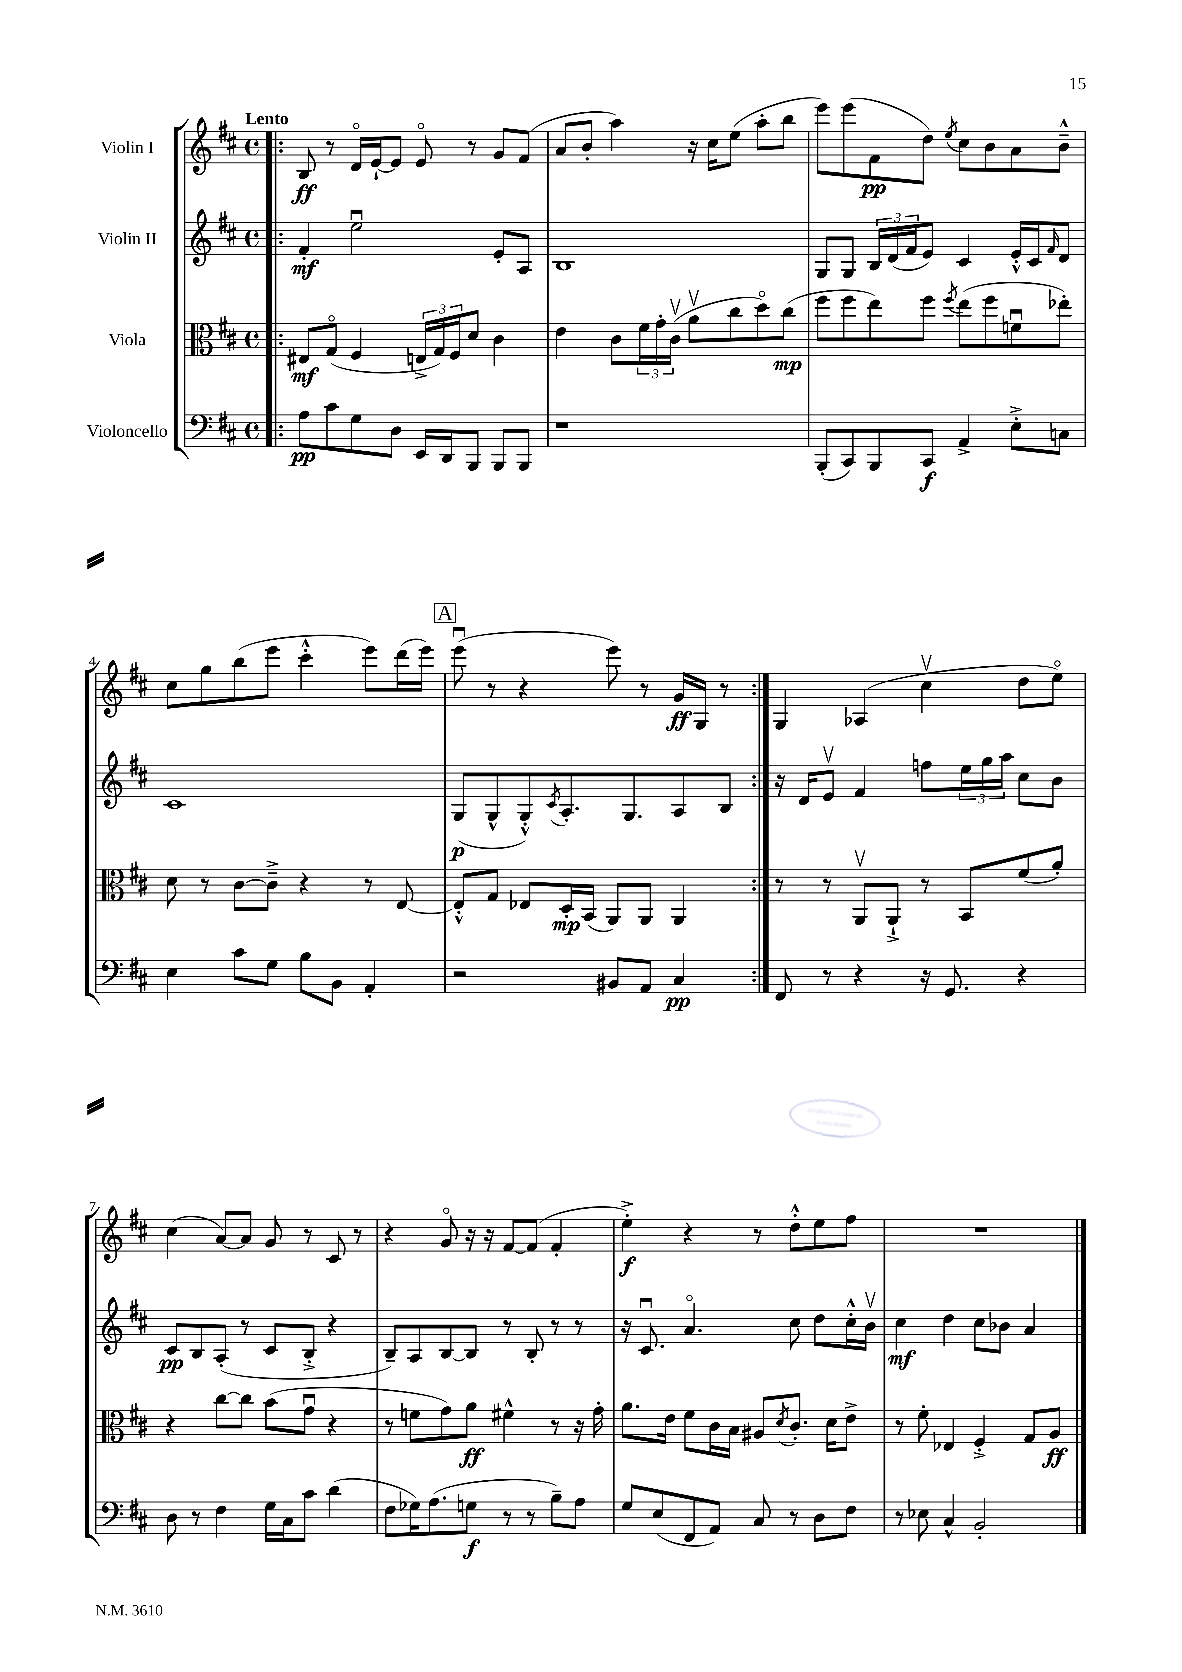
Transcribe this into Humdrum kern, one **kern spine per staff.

**kern	**dynam	**kern	**dynam	**kern	**dynam	**kern	**dynam
*part4	*part4	*part3	*part3	*part2	*part2	*part1	*part1
*staff4	*staff4	*staff3	*staff3	*staff2	*staff2	*staff1	*staff1
*I"Violoncello	*	*I"Viola	*	*I"Violin II	*	*I"Violin I	*
*clefF4	*	*clefC3	*	*clefG2	*	*clefG2	*
*k[f#c#]	*	*k[f#c#]	*	*k[f#c#]	*	*k[f#c#]	*
*M4/4	*	*M4/4	*	*M4/4	*	*M4/4	*
*met(c)	*	*met(c)	*	*met(c)	*	*met(c)	*
=1!|:	=1!|:	=1!|:	=1!|:	=1!|:	=1!|:	=1!|:	=1!|:
!	!	!	!	!	!	!LO:TX:a:B:t=Lento	!
8A\L	pp	8E#X/L	mf	4f#'/	mf	8B/	ff
8c#\	.	(8G/J	.	.	.	8r	.
8G\	.	4F#/	.	2eeu\	.	16d/LL	.
.	.	.	.	.	.	[16e`/J	.
8D\J	.	.	.	.	.	8e/J]	.
16EE/LL	.	24En^/LL	.	.	.	8e/	.
.	.	24G/)	.	.	.	.	.
16DD/J	.	.	.	.	.	.	.
.	.	24F#/J	.	.	.	.	.
8BBB/J	.	8d/J	.	.	.	8r	.
8BBB/L	.	4c#\	.	8e'/L	.	8g/L	.
8BBB/J	.	.	.	8A/J	.	(8f#/J	.
=2	=2	=2	=2	=2	=2	=2	=2
1r	.	4e\	.	1B	.	8a/L	.
.	.	.	.	.	.	8b'/J	.
.	.	8c#\L	.	.	.	4aa\)	.
.	.	24f#\L	.	.	.	.	.
.	.	24g'\	.	.	.	.	.
.	.	(24c#v\JJ	.	.	.	.	.
.	.	8av\L	.	.	.	16r	.
.	.	.	.	.	.	16cc#\KL	.
.	.	8cc#\	.	.	.	(8ee\J	.
.	.	8dd\)	.	.	.	8aa'\L	.
.	.	(8cc#\J	mp	.	.	8bb\J	.
=3	=3	=3	=3	=3	=3	=3	=3
(8BBB'/L	.	8ff#\L	.	8G/L	.	8eee\L)	.
8CC#/)	.	8ff#\	.	8G/J	.	(8eee\	.
8BBB/	.	8ee\)	.	24B/LL	.	8f#\	pp
.	.	.	.	(24d/	.	.	.
.	.	.	.	24f#/J	.	.	.
8CC#/J	f	8ff#\J	.	8e/J)	.	8dd\J)	.
.	.	8qff#/	.	.	.	8qee/	.
4AA^/	.	(8ee\L	.	4c#/	.	8cc#\L	.
.	.	8ff#\	.	.	.	8b\	.
8E'^\L	.	8fnu\	.	16e'^^/LL	.	8a\	.
.	.	.	.	16c#/J	.	.	.
.	.	.	.	16qqf#/	.	.	.
8Cn\J	.	8ee-X'\J)	.	8d/J	.	8b~^^\J	.
!!LO:LB:g=z
=4	=4	=4	=4	=4	=4	=4	=4
4E\	.	8d\	.	1c#	.	8cc#\L	.
.	.	8r	.	.	.	8gg\	.
8c#\L	.	[8c#\L	.	.	.	(8bb\	.
8G\J	.	8c#~^\J]	.	.	.	8eee\J	.
8B\L	.	4r	.	.	.	4ccc#'^^\	.
8BB\J	.	.	.	.	.	.	.
4AA'/	.	8r	.	.	.	8eee\L)	.
.	.	[8E/	.	.	.	(16ddd\L	.
.	.	.	.	.	.	16eee\JJ)	.
!!LO:REH:place=s1:t=A
=5	=5	=5	=5	=5	=5	=5	=5
2r	.	8E'^^/L]	.	(8G/L	p	(8eeeu\	.
.	.	8G/J	.	8G^^/	.	8r	.
.	.	8E-X/L	.	8G'^^/)	.	4r	.
.	.	.	.	8qc#/	.	.	.
.	.	16D'/L	mp	8.A'/	.	.	.
.	.	(16BB/JJ	.	.	.	.	.
8BB#X/L	.	8AA/L)	.	.	.	8eee\)	.
.	.	.	.	8.G/	.	.	.
8AA/J	.	8AA/J	.	.	.	8r	.
4C#/	pp	4AA/	.	8A/	.	16g/LL	ff
.	.	.	.	.	.	16G/JJ	.
.	.	.	.	8B/J	.	8r	.
=6:|!	=6:|!	=6:|!	=6:|!	=6:|!	=6:|!	=6:|!	=6:|!
8FF#/	.	8r	.	16r	.	4G/	.
.	.	.	.	16d/KL	.	.	.
8r	.	8r	.	8ev/J	.	.	.
4r	.	8AAv/L	.	4f#/	.	(4A-X/	.
.	.	8AA`^/J	.	.	.	.	.
16r	.	8r	.	8ffn\L	.	4cc#v\	.
8.GG/	.	.	.	.	.	.	.
.	.	8BB/L	.	24ee\L	.	.	.
.	.	.	.	24gg\	.	.	.
.	.	.	.	24aa\JJ	.	.	.
4r	.	(8f#/	.	8cc#\L	.	8dd\L	.
.	.	8a'/J)	.	8b\J	.	8ee\J)	.
!!LO:LB:g=z
=7	=7	=7	=7	=7	=7	=7	=7
8D\	.	4r	.	8c#/L	pp	(4cc#\	.
8r	.	.	.	8B/	.	.	.
4F#\	.	[8cc#\L	.	(8A'/J	.	[8a/L)	.
.	.	8cc#\J]	.	8r	.	8a/J]	.
16G\LL	.	(8b\L	.	8c#/L	.	8g/	.
16C#\J	.	.	.	.	.	.	.
8c#\J	.	8gu\J	.	8B'^/J	.	8r	.
(4d\	.	4r	.	4r	.	8c#/	.
.	.	.	.	.	.	8r	.
=8	=8	=8	=8	=8	=8	=8	=8
8F#\L	.	8r	.	8B~/L)	.	4r	.
16G-X\K)	.	8fn\L	.	8A/	.	.	.
(8.A\	.	.	.	.	.	.	.
.	.	8g\)	.	[8B/	.	8g/	.
8Gn\J	f	8a\J	ff	8B/J]	.	16r	.
.	.	.	.	.	.	16r	.
8r	.	4f#X^^\	.	8r	.	[8f#/L	.
8r	.	.	.	8B'/	.	(8f#/J]	.
8B~\L)	.	8r	.	8r	.	4f#'/	.
8A\J	.	16r	.	8r	.	.	.
.	.	16g'\	.	.	.	.	.
=9	=9	=9	=9	=9	=9	=9	=9
8G/L	.	8.a\L	.	16r	.	4ee'^\)	f
.	.	.	.	8.c#u/	.	.	.
(8E/	.	.	.	.	.	.	.
.	.	16e\Jk	.	.	.	.	.
8FF#/	.	8f#\L	.	4.a/	.	4r	.
8AA/J)	.	16c#\L	.	.	.	.	.
.	.	16B\JJ	.	.	.	.	.
8C#/	.	8A#X/L	.	.	.	8r	.
.	.	8qd/	.	.	.	.	.
8r	.	8.c#'/J	.	8cc#\	.	8dd'^^\L	.
8D\L	.	.	.	8dd\L	.	8ee\	.
.	.	16d\KL	.	.	.	.	.
8F#\J	.	8e^\J	.	16cc#'^^\L	.	8ff#\J	.
.	.	.	.	16bv\JJ	.	.	.
=10	=10	=10	=10	=10	=10	=10	=10
8r	.	8r	.	4cc#\	mf	1r	.
8E-X\	.	8f#'\	.	.	.	.	.
4C#^^/	.	4E-X/	.	4dd\	.	.	.
2BB'/	.	4F#'^/	.	8cc#\L	.	.	.
.	.	.	.	8b-X\J	.	.	.
.	.	8G/L	.	4a/	.	.	.
.	.	8A/J	ff	.	.	.	.
==	==	==	==	==	==	==	==
*-	*-	*-	*-	*-	*-	*-	*-
